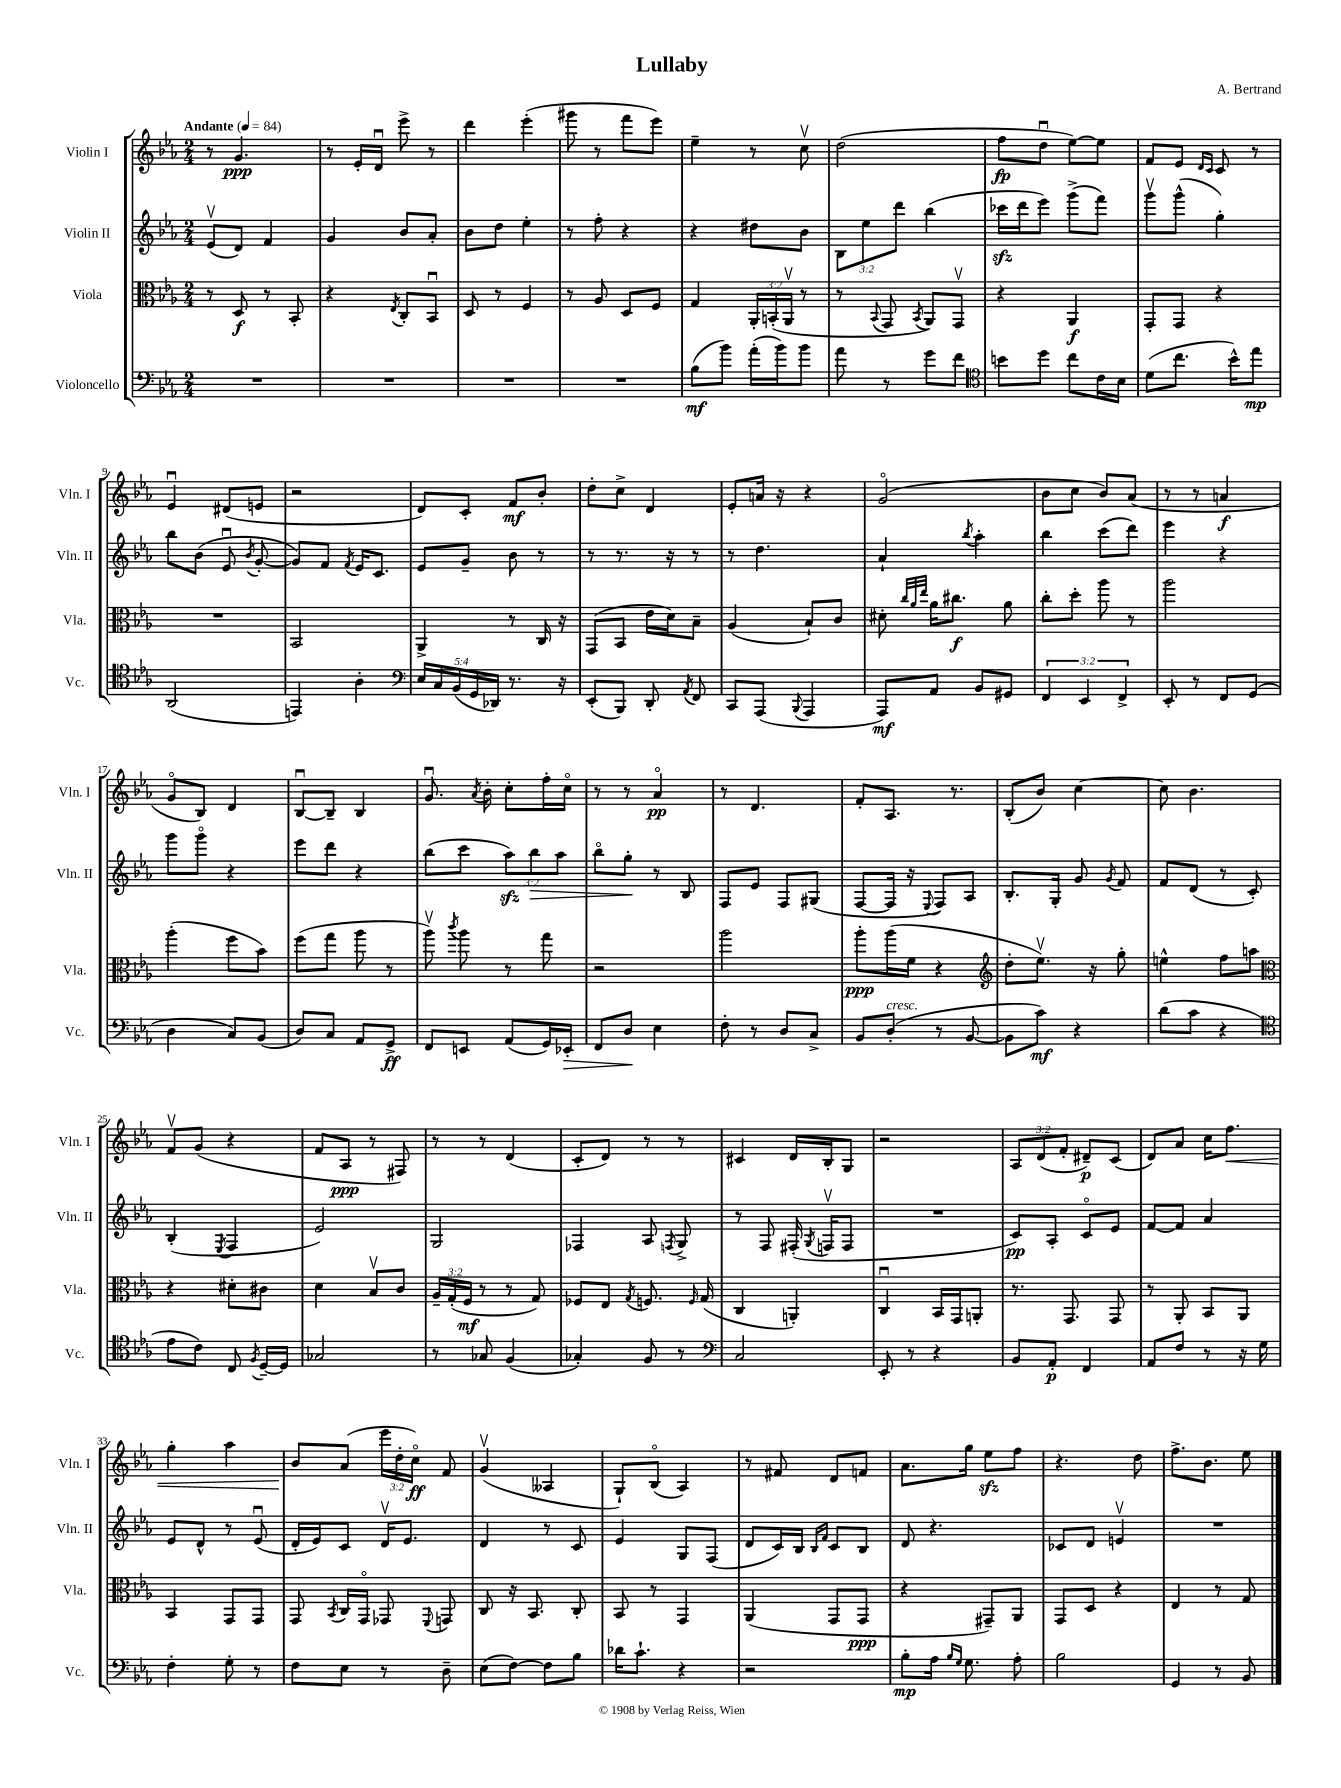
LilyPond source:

\header { title = "Lullaby" composer = "A. Bertrand" }
<<
\new StaffGroup <<
\new Staff = "s0" \with { instrumentName = "Violin I" shortInstrumentName = "Vln. I" } {
    \clef treble \key ees \major \numericTimeSignature \time 2/4 \override Staff.TupletNumber.text = #tuplet-number::calc-fraction-text \tempo "Andante" 4 = 84
    \autoBeamOff r8 g'4.\ppp |
    r8 ees'16[-. d'16]\downbow ees'''8-> r8 |
    d'''4 ees'''4-.( |
    gis'''8 r8 f'''8[ ees'''8]) |
    ees''4-- r8 c''8\upbow |
    d''2( |
    f''8[\fp d''8]\downbow ees''8[~) ees''8] |
    f'8[ ees'8] \grace { d'16[ c'16] } c'8 r8 |
    ees'4\downbow dis'8[( e'8] |
    r2 |
    d'8[) c'8]-. f'8[\mf bes'8]-. |
    d''8[-. c''8]-> d'4 |
    ees'8[-. a'16] r16 r4 |
    g'2\flageolet( |
    bes'8[ c''8] bes'8[) aes'8]( |
    r8 r8 a'4\f |
    g'8[\flageolet bes8]) d'4 |
    bes8[~\downbow bes8]-- bes4 |
    g'8.\downbow \acciaccatura { aes'8 } bes'16-. c''8[-. f''16-. c''16]\flageolet |
    r8 r8 aes'4\flageolet\pp |
    r8 d'4. |
    f'8[-. aes8.] r8. |
    bes8[-.( bes'8]) c''4~ |
    c''8 bes'4. |
    f'8[\upbow g'8]( r4 |
    f'8[ aes8]\ppp r8 fis8) |
    r8 r8 d'4( |
    c'8[-. d'8]) r8 r8 |
    cis'4 d'16[ bes16-. g8] |
    r2 |
    \tuplet 3/2 { aes8[ d'8( f'8]-. } dis'8[--\p) c'8]( |
    d'8[) aes'8] c''16[ f''8.]\< |
    g''4-. aes''4 |
    bes'8[\! aes'8]( \tuplet 3/2 { ees'''16[ d''16-. c''16]\flageolet\ff) } f'8 |
    g'4\upbow( aeses4 |
    g8[-!) bes8]\flageolet( aes4) |
    r8 fis'8 d'8[ f'8] |
    aes'8.[ g''16] ees''8[\sfz f''8] |
    r4. d''8 |
    f''8.[-> bes'8.] ees''8 \bar "|." |
}
\new Staff = "s1" \with { instrumentName = "Violin II" shortInstrumentName = "Vln. II" } {
    \clef treble \key ees \major \numericTimeSignature \time 2/4 \override Staff.TupletNumber.text = #tuplet-number::calc-fraction-text
    \autoBeamOff ees'8[\upbow( d'8]) f'4 |
    g'4 bes'8[ aes'8]-. |
    bes'8[ d''8] ees''4-. |
    r8 f''8-. r4 |
    r4 dis''8[ bes'8] |
    \tuplet 3/2 { bes8[ ees''8 d'''8] } bes''4( |
    ces'''16[\sfz d'''16 ees'''8]) g'''8[->( f'''8]) |
    g'''8[\upbow g'''8]-^( g''4-.) |
    bes''8[ bes'8]( ees'8\downbow \acciaccatura { bes'8 } g'8~-. |
    g'8[) f'8] \acciaccatura { f'8 } ees'16[ c'8.] |
    ees'8[ g'8]-- bes'8 r8 |
    r8 r8. r16 r8 |
    r8 d''4. |
    aes'4-! \acciaccatura { bes''8 } aes''4-. |
    bes''4 c'''8[( d'''8]) |
    ees'''4 r4 |
    g'''8[ g'''8]\flageolet r4 |
    ees'''8[ d'''8] r4 |
    bes''8[( c'''8] \tuplet 3/2 { aes''8[\sfz) bes''8\> aes''8] } |
    bes''8[\flageolet g''8]-.\! r8 bes8 |
    f8[ ees'8] f8[ gis8]( |
    f8[~ f16] r16 \appoggiatura { ees8 } f8[) aes8] |
    bes8.[-. g16]-. g'8 \acciaccatura { g'8 } f'8 |
    f'8[ d'8]( r8 c'8-.) |
    bes4-.( \acciaccatura { ees8 } f4 |
    ees'2) |
    g2 |
    fes4 aes8 \acciaccatura { f8 } g8-> |
    r8 f8 fis16-.( \acciaccatura { g8 } f16[\upbow f8] |
    R2 |
    c'8[\pp) aes8]-. c'8[\flageolet ees'8] |
    f'8[~ f'8] aes'4 |
    ees'8[ d'8]-^ r8 ees'8\downbow( |
    d'16[-. ees'16) c'8] d'16[\upbow ees'8.] |
    d'4 r8 c'8 |
    ees'4 g8[ f8]( |
    d'8[ c'16) bes16] \grace { bes16[ f'16] } c'8[ bes8] |
    d'8 r4. |
    ces'8[ d'8] e'4\upbow |
    R2 \bar "|." |
}
\new Staff = "s2" \with { instrumentName = "Viola" shortInstrumentName = "Vla." } {
    \clef alto \key ees \major \numericTimeSignature \time 2/4 \override Staff.TupletNumber.text = #tuplet-number::calc-fraction-text
    \autoBeamOff r8 d8\f r8 bes,8-. |
    r4 \acciaccatura { ees8 } c8[-. bes,8]\downbow |
    d8 r8 f4 |
    r8 aes8 d8[ f8] |
    g4 \tuplet 3/2 { aes,16[-. b,16-.( aes,16]\upbow } r8 |
    r8 \appoggiatura { bes,8 } g,8 \acciaccatura { bes,8 } aes,8[) g,8]\upbow |
    r4 aes,4\f |
    g,8[-. g,8] r4 |
    R2 |
    bes,2 |
    aes,4-> r8 c16 r16 |
    g,8[( bes,8] ees'16[ d'16) bes8]-- |
    aes4( bes8[-!) c'8] |
    dis'8-. \grace { c''32[ aes'32 ees''32] } aes'16[ cis''8.]\f aes'8 |
    c''8[-. d''8]-. aes''8 r8 |
    aes''2 |
    aes''4-.( f''8[ bes'8]) |
    f''8[( g''8] aes''8 r8 |
    aes''8\upbow) \acciaccatura { c'''8 } aes''8 r8 g''8 |
    r2 |
    aes''2 |
    aes''8[-.\ppp aes''16( f'16] r4 |
    \clef treble d''8[-. ees''8.]\upbow) r16 g''8-. |
    e''4-^ f''8[ a''8] |
    \clef alto r4 dis'8[-. cis'8] |
    d'4 bes8[\upbow c'8] |
    \tuplet 3/2 { aes16[-- g16-.( f16]\mf } r8 r8 g8) |
    fes8[ ees8] \acciaccatura { g8 } f8. \grace { f16 } g16( |
    c4 a,4-.) |
    c4\downbow bes,16[ g,16 a,8]-. |
    r8. g,8. g,8 |
    r8 aes,8-. bes,8[ aes,8] |
    bes,4 g,8[ g,8] |
    g,8 \acciaccatura { bes,8 } c16[ g,16]\flageolet ges,8 \appoggiatura { f,8 } g,8 |
    c8 r16 bes,8. c8-. |
    bes,8 r8 g,4 |
    aes,4( g,8[ g,8]\ppp |
    r4 gis,8[--) aes,8] |
    g,8[ d8] r4 |
    ees4 r8 g8 \bar "|." |
}
\new Staff = "s3" \with { instrumentName = "Violoncello" shortInstrumentName = "Vc." } {
    \clef bass \key ees \major \numericTimeSignature \time 2/4 \override Staff.TupletNumber.text = #tuplet-number::calc-fraction-text
    \autoBeamOff R2 |
    R2 |
    R2 |
    R2 |
    bes8[\mf( bes'8]) aes'16[-.( bes'16) bes'8] |
    aes'8 r8 g'8[ f'8] |
    \clef tenor b'8[ d''8] c''8[ c'16 bes16] |
    d'8[( c''8.] bes'16[-^) ees''8]\mp |
    aes,2( |
    e,4) aes4-. |
    \clef bass \tuplet 5/4 { ees16[ c16 bes,16( g,16 des,16]) } r8. r16 |
    ees,8[-.( bes,,8]) d,8-. \acciaccatura { aes,8 } f,8 |
    c,8[ aes,,8]( \appoggiatura { bes,,8 } aes,,4 |
    aes,,8[\mf) aes,8] bes,8[ gis,8] |
    \tuplet 3/2 { f,4 ees,4 f,4-> } |
    ees,8-. r8 f,8[ g,8]( |
    d4 c8[) bes,8]( |
    d8[) c8] aes,8[ g,8]->\ff |
    f,8[ e,8] aes,8[( g,16) ees,16]-.\> |
    f,8[ d8]\! ees4 |
    f8-. r8 d8[ c8]-> |
    bes,8[ d8]-.^\markup { \italic "cresc." }( r8 bes,8~ |
    bes,8[ c'8]\mf) r4 |
    d'8[( c'8] r4 |
    \clef tenor ees'8[ c'8]) c8 \acciaccatura { f8 } d16[~-- d16] |
    ges2 |
    r8 ges8 f4( |
    ges4-.) f8 r8 |
    \clef bass c2 |
    ees,8-. r8 r4 |
    bes,8[ aes,8]-.\p f,4 |
    aes,8[ f8] r8 r16 g16 |
    f4-. g8-. r8 |
    f8[ ees8] r8 d8-- |
    ees8[( f8]~) f8[ bes8] |
    des'16[ c'8.]-! r4 |
    r2 |
    bes8[-.\mp aes16] \grace { bes16[ g16] } g8. aes8-. |
    bes2 |
    g,4 r8 bes,8 \bar "|." |
}
>>
>>
